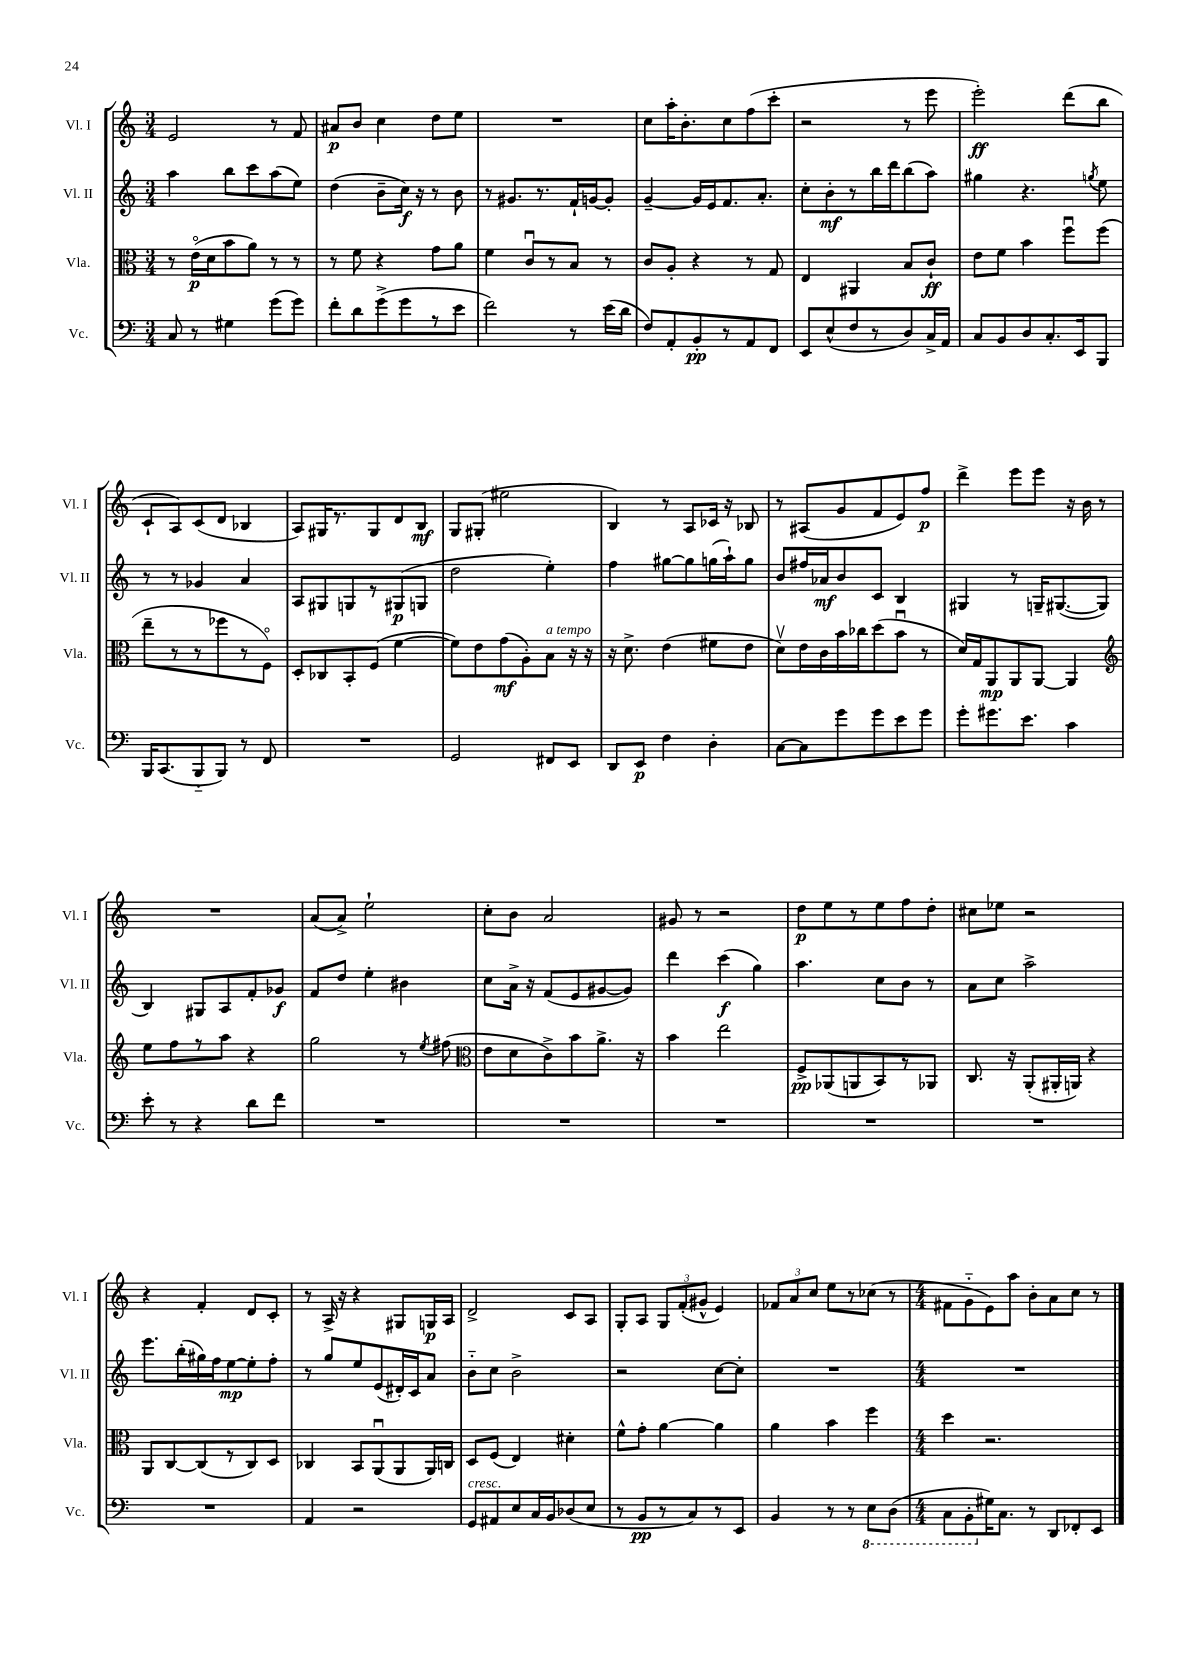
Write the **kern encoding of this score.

**kern	**dynam	**kern	**dynam	**kern	**dynam	**kern	**dynam
*part4	*part4	*part3	*part3	*part2	*part2	*part1	*part1
*staff4	*staff4	*staff3	*staff3	*staff2	*staff2	*staff1	*staff1
*I"Vc.	*	*I"Vla.	*	*I"Vl. II	*	*I"Vl. I	*
*I'Vc.	*	*I'Vla.	*	*I'Vl. II	*	*I'Vl. I	*
*clefF4	*	*clefC3	*	*clefG2	*	*clefG2	*
*k[]	*	*k[]	*	*k[]	*	*k[]	*
*M3/4	*	*M3/4	*	*M3/4	*	*M3/4	*
=19	=19	=19	=19	=19	=19	=19	=19
8C/	.	8r	.	4aa\	.	2e/	.
8r	.	(16e\LL	p	.	.	.	.
.	.	16d\J	.	.	.	.	.
4G#X\	.	8b\	.	8bb\L	.	.	.
.	.	8a\J)	.	8ccc\	.	.	.
(8g\L	.	8r	.	(8aa\	.	8r	.
8g\J)	.	8r	.	8ee\J)	.	8f/	.
=20	=20	=20	=20	=20	=20	=20	=20
8f'\L	.	8r	.	(4dd\	.	8a#X/L	p
8d\	.	8f\	.	.	.	8b/J	.
(8g^\	.	4r	.	8b~\L	.	4cc\	.
8g\	.	.	.	16cc\Jk)	f	.	.
.	.	.	.	16r	.	.	.
8r	.	8g\L	.	8r	.	8dd\L	.
8e\J	.	8a\J	.	8b\	.	8ee\J	.
=21	=21	=21	=21	=21	=21	=21	=21
2f\)	.	4f\	.	8r	.	2.r	.
.	.	.	.	8.g#X/L	.	.	.
.	.	8cu/L	.	.	.	.	.
.	.	.	.	8.r	.	.	.
.	.	8r	.	.	.	.	.
8r	.	8B/J	.	16f`/L	.	.	.
.	.	.	.	[16gn/J	.	.	.
(16e\LL	.	8r	.	8g'/J]	.	.	.
16d\JJ	.	.	.	.	.	.	.
=22	=22	=22	=22	=22	=22	=22	=22
8F/L)	.	8c/L	.	[4g~/	.	8cc\L	.
8AA'/	.	8A'/J	.	.	.	16aa'\K	.
.	.	.	.	.	.	8.b'\	.
8BB'/	pp	4r	.	16g/LL]	.	.	.
.	.	.	.	16e/J	.	.	.
8r	.	.	.	8.f/	.	8cc\	.
8AA/	.	8r	.	.	.	(8ff\	.
.	.	.	.	8.a'/J	.	.	.
8FF/J	.	8G/	.	.	.	8ccc'\J	.
=23	=23	=23	=23	=23	=23	=23	=23
8EE/L	.	4E/	.	8cc'\L	.	2r	.
(8E^^/	.	.	.	8b'\	mf	.	.
8F/	.	4AA#X/	.	8r	.	.	.
8r	.	.	.	16bb\L	.	.	.
.	.	.	.	16ddd\J	.	.	.
8D/)	.	8B/L	.	(8bb\	.	8r	.
16C^/L	.	8c`/J	ff	8aa\J)	.	8eee\	.
16AA/JJ	.	.	.	.	.	.	.
=24	=24	=24	=24	=24	=24	=24	=24
8C/L	.	8e\L	.	4gg#X\	.	2eee'\)	ff
8BB/	.	8f\J	.	.	.	.	.
8D/	.	4b\	.	4.r	.	.	.
8.C'/	.	.	.	.	.	.	.
.	.	8ffu\L	.	.	.	(8ddd\L	.
16EE/k	.	.	.	.	.	.	.
.	.	.	.	8qggn/	.	.	.
8BBB/J	.	(8ff\J	.	8ee\	.	8bb\J	.
!!LO:LB:g=z
=25	=25	=25	=25	=25	=25	=25	=25
16BBB/KL	.	8ee~\L	.	8r	.	8c`/L	.
(8.CC/	.	.	.	.	.	.	.
.	.	8r	.	8r	.	8A/)	.
8BBB/	.	8r	.	4g-X/	.	(8c/	.
8BBB/J)	.	8ff-X\	.	.	.	8d/J	.
8r	.	8r	.	4a/	.	4B-X/	.
8FF/	.	8F\J)	.	.	.	.	.
=26	=26	=26	=26	=26	=26	=26	=26
2.r	.	8D'/L	.	8A/L	.	8A/L)	.
.	.	8C-X/	.	8G#X/	.	16G#X/K	.
.	.	.	.	.	.	8.r	.
.	.	8BB'/	.	8Gn/	.	.	.
.	.	(8F/J	.	8r	.	8G#/	.
.	.	[4f\	.	(8G#X/	p	8d/	.
.	.	.	.	8Gn/J	.	8B/J	mf
=27	=27	=27	=27	=27	=27	=27	=27
2GG/	.	8f\L])	.	2dd\	.	8G/L	.
.	.	8e\	.	.	.	(8G#X'/J	.
.	.	(8g\	mf	.	.	2ee#X\	.
.	.	8A'\)	.	.	.	.	.
!	!	!LO:TX:a:i:t=a tempo	!	!	!	!	!
8FF#X/L	.	8B\J	.	4ee'\)	.	.	.
8EE/J	.	16r	.	.	.	.	.
.	.	16r	.	.	.	.	.
=28	=28	=28	=28	=28	=28	=28	=28
8DD/L	.	16r	.	4ff\	.	4B/)	.
.	.	8.d^\	.	.	.	.	.
8EE/J	p	.	.	.	.	.	.
4F\	.	(4e\	.	[8gg#X\L	.	8r	.
.	.	.	.	8gg#\]	.	8A/L	.
4D'\	.	8f#X\L	.	(16ggn\L	.	16c-X/Jk	.
.	.	.	.	16aa`\J)	.	16r	.
.	.	8e\J	.	8gg\J	.	8B-X/	.
=29	=29	=29	=29	=29	=29	=29	=29
[8C\L	.	8dv\L)	.	8b/L	.	8r	.
8C\]	.	16e\L	.	16ff#X/L	.	(8A#X/L	.
.	.	16c\	.	16a-X/J	mf	.	.
8g\	.	16b\	.	8b/	.	8g/	.
.	.	16cc-X\J	.	.	.	.	.
8g\	.	(8dd\	.	8c/J	.	8f/	.
8e\	.	8bu\J	.	4B/	.	8e/)	.
8g\J	.	8r	.	.	.	8ff/J	p
=30	=30	=30	=30	=30	=30	=30	=30
8g'\L	.	16d/LL)	.	4G#X/	.	4ddd^\	.
.	.	16G/J	.	.	.	.	.
8.g#X\	.	8AA/	mp	.	.	.	.
.	.	8AA/	.	8r	.	8eee\L	.
8.e\J	.	.	.	.	.	.	.
.	.	[8AA/J	.	16Gn~/KL	.	8eee\J	.
.	.	.	.	([8.G#X/	.	.	.
4c\	.	4AA/]	.	.	.	16r	.
.	.	.	.	.	.	16b\	.
.	.	.	.	8G#/J]	.	8r	.
!!LO:LB:g=z
=31	=31	=31	=31	=31	=31	=31	=31
*	*	*clefG2	*	*	*	*	*
8e'\	.	8ee\L	.	4B/)	.	2.r	.
8r	.	8ff\	.	.	.	.	.
4r	.	8r	.	8G#X/L	.	.	.
.	.	8aa\J	.	8A/	.	.	.
8d\L	.	4r	.	8f'/	.	.	.
8f\J	.	.	.	8g-X/J	f	.	.
=32	=32	=32	=32	=32	=32	=32	=32
2.r	.	2gg\	.	8f/L	.	(8a/L	.
.	.	.	.	8dd/J	.	8a^/J)	.
.	.	.	.	4ee'\	.	2ee`\	.
.	.	8r	.	4b#X\	.	.	.
.	.	8qee/	.	.	.	.	.
.	.	(8ff#X\	.	.	.	.	.
=33	=33	=33	=33	=33	=33	=33	=33
*	*	*clefC3	*	*	*	*	*
2.r	.	8e\L	.	8cc\L	.	8cc'\L	.
.	.	8d\	.	16a^\Jk	.	8b\J	.
.	.	.	.	16r	.	.	.
.	.	8c^\)	.	(8f/L	.	2a/	.
.	.	8b\	.	8e/	.	.	.
.	.	8.a^\J	.	[8g#X/	.	.	.
.	.	.	.	8g#/J])	.	.	.
.	.	16r	.	.	.	.	.
=34	=34	=34	=34	=34	=34	=34	=34
2.r	.	4b\	.	4ddd\	.	8g#X/	.
.	.	.	.	.	.	8r	.
.	.	2ee\	.	(4ccc\	f	2r	.
.	.	.	.	4gg\)	.	.	.
=35	=35	=35	=35	=35	=35	=35	=35
2.r	.	8F^/L	pp	4.aa\	.	8dd\L	p
.	.	(8AA-X/	.	.	.	8ee\	.
.	.	8AAn/	.	.	.	8r	.
.	.	8BB/)	.	8cc\L	.	8ee\	.
.	.	8r	.	8b\J	.	8ff\	.
.	.	8AA-X/J	.	8r	.	8dd'\J	.
=36	=36	=36	=36	=36	=36	=36	=36
2.r	.	8.C/	.	8a\L	.	8cc#X\L	.
.	.	.	.	8cc\J	.	8ee-X\J	.
.	.	16r	.	.	.	.	.
.	.	(8AA'/L	.	2aa^\	.	2r	.
.	.	16AA#X'/L	.	.	.	.	.
.	.	16AAn/JJ)	.	.	.	.	.
.	.	4r	.	.	.	.	.
!!LO:LB:g=z
=37	=37	=37	=37	=37	=37	=37	=37
2.r	.	8AA/L	.	8.eee\L	.	4r	.
.	.	[8C/	.	.	.	.	.
.	.	.	.	(16bb'\L	.	.	.
.	.	(8C/]	.	16gg#X\)	.	4f'/	.
.	.	.	.	16ff\J	.	.	.
.	.	8r	.	[8ee\	mp	.	.
.	.	8C/)	.	8ee'\]	.	8d/L	.
.	.	8D/J	.	8ff'\J	.	8c'/J	.
=38	=38	=38	=38	=38	=38	=38	=38
4AA/	.	4C-X/	.	8r	.	8r	.
.	.	.	.	8gg/L	.	16A^/	.
.	.	.	.	.	.	16r	.
2r	.	8BB/L	.	8ee/	.	4r	.
.	.	(8AAu/	.	(8e/	.	.	.
.	.	8AA/	.	16d#X'/L)	.	8G#X/L	.
.	.	.	.	16c/J	.	.	.
.	.	16AA/L)	.	8a/J	.	16Gn/L	p
.	.	16Cn/JJ	.	.	.	16A/JJ	.
=39	=39	=39	=39	=39	=39	=39	=39
!LO:TX:a:i:t=cresc.	!	!	!	!	!	!	!
8GG/L	.	8D/L	.	8b\L	.	2d^/	.
8AA#X/	.	(8F/J	.	8cc\J	.	.	.
8E/	.	4E/)	.	2b^\	.	.	.
16C/L	.	.	.	.	.	.	.
16BB/J	.	.	.	.	.	.	.
(8D-X/	.	4d#X'\	.	.	.	8c/L	.
8E/J	.	.	.	.	.	8A/J	.
=40	=40	=40	=40	=40	=40	=40	=40
8r	.	8f^^\L	.	2r	.	8G'/L	.
8BB/L	pp	8g'\J	.	.	.	8A/J	.
8r	.	[4a\	.	.	.	12G/L	.
.	.	.	.	.	.	(12f'/	.
8C/)	.	.	.	.	.	.	.
.	.	.	.	.	.	12g#X^^/J	.
8r	.	4a\]	.	[8cc\L	.	4e/)	.
8EE/J	.	.	.	8cc'\J]	.	.	.
=41	=41	=41	=41	=41	=41	=41	=41
4BB/	.	4a\	.	2.r	.	12f-X/L	.
.	.	.	.	.	.	12a/	.
.	.	.	.	.	.	12cc/J	.
8r	.	4b\	.	.	.	8ee\L	.
8r	.	.	.	.	.	8r	.
*8ba	*	*	*	*	*	*	*
8EE\L	.	4ff\	.	.	.	(8cc-X\J	.
(8DD\J	.	.	.	.	.	8r	.
=42	=42	=42	=42	=42	=42	=42	=42
*M4/4	*	*M4/4	*	*M4/4	*	*M4/4	*
8CC\L	.	4dd\	.	1r	.	8f#X\L	.
8BBB'\	.	.	.	.	.	8g\	.
*X8ba	*	*	*	*	*	*	*
16G#X\K)	.	2.r	.	.	.	8e\)	.
8.C\J	.	.	.	.	.	.	.
.	.	.	.	.	.	8aa\J	.
8r	.	.	.	.	.	8b'\L	.
8DD/L	.	.	.	.	.	8a\	.
8FF-X'/	.	.	.	.	.	8cc\J	.
8EE/J	.	.	.	.	.	8r	.
==	==	==	==	==	==	==	==
*-	*-	*-	*-	*-	*-	*-	*-
